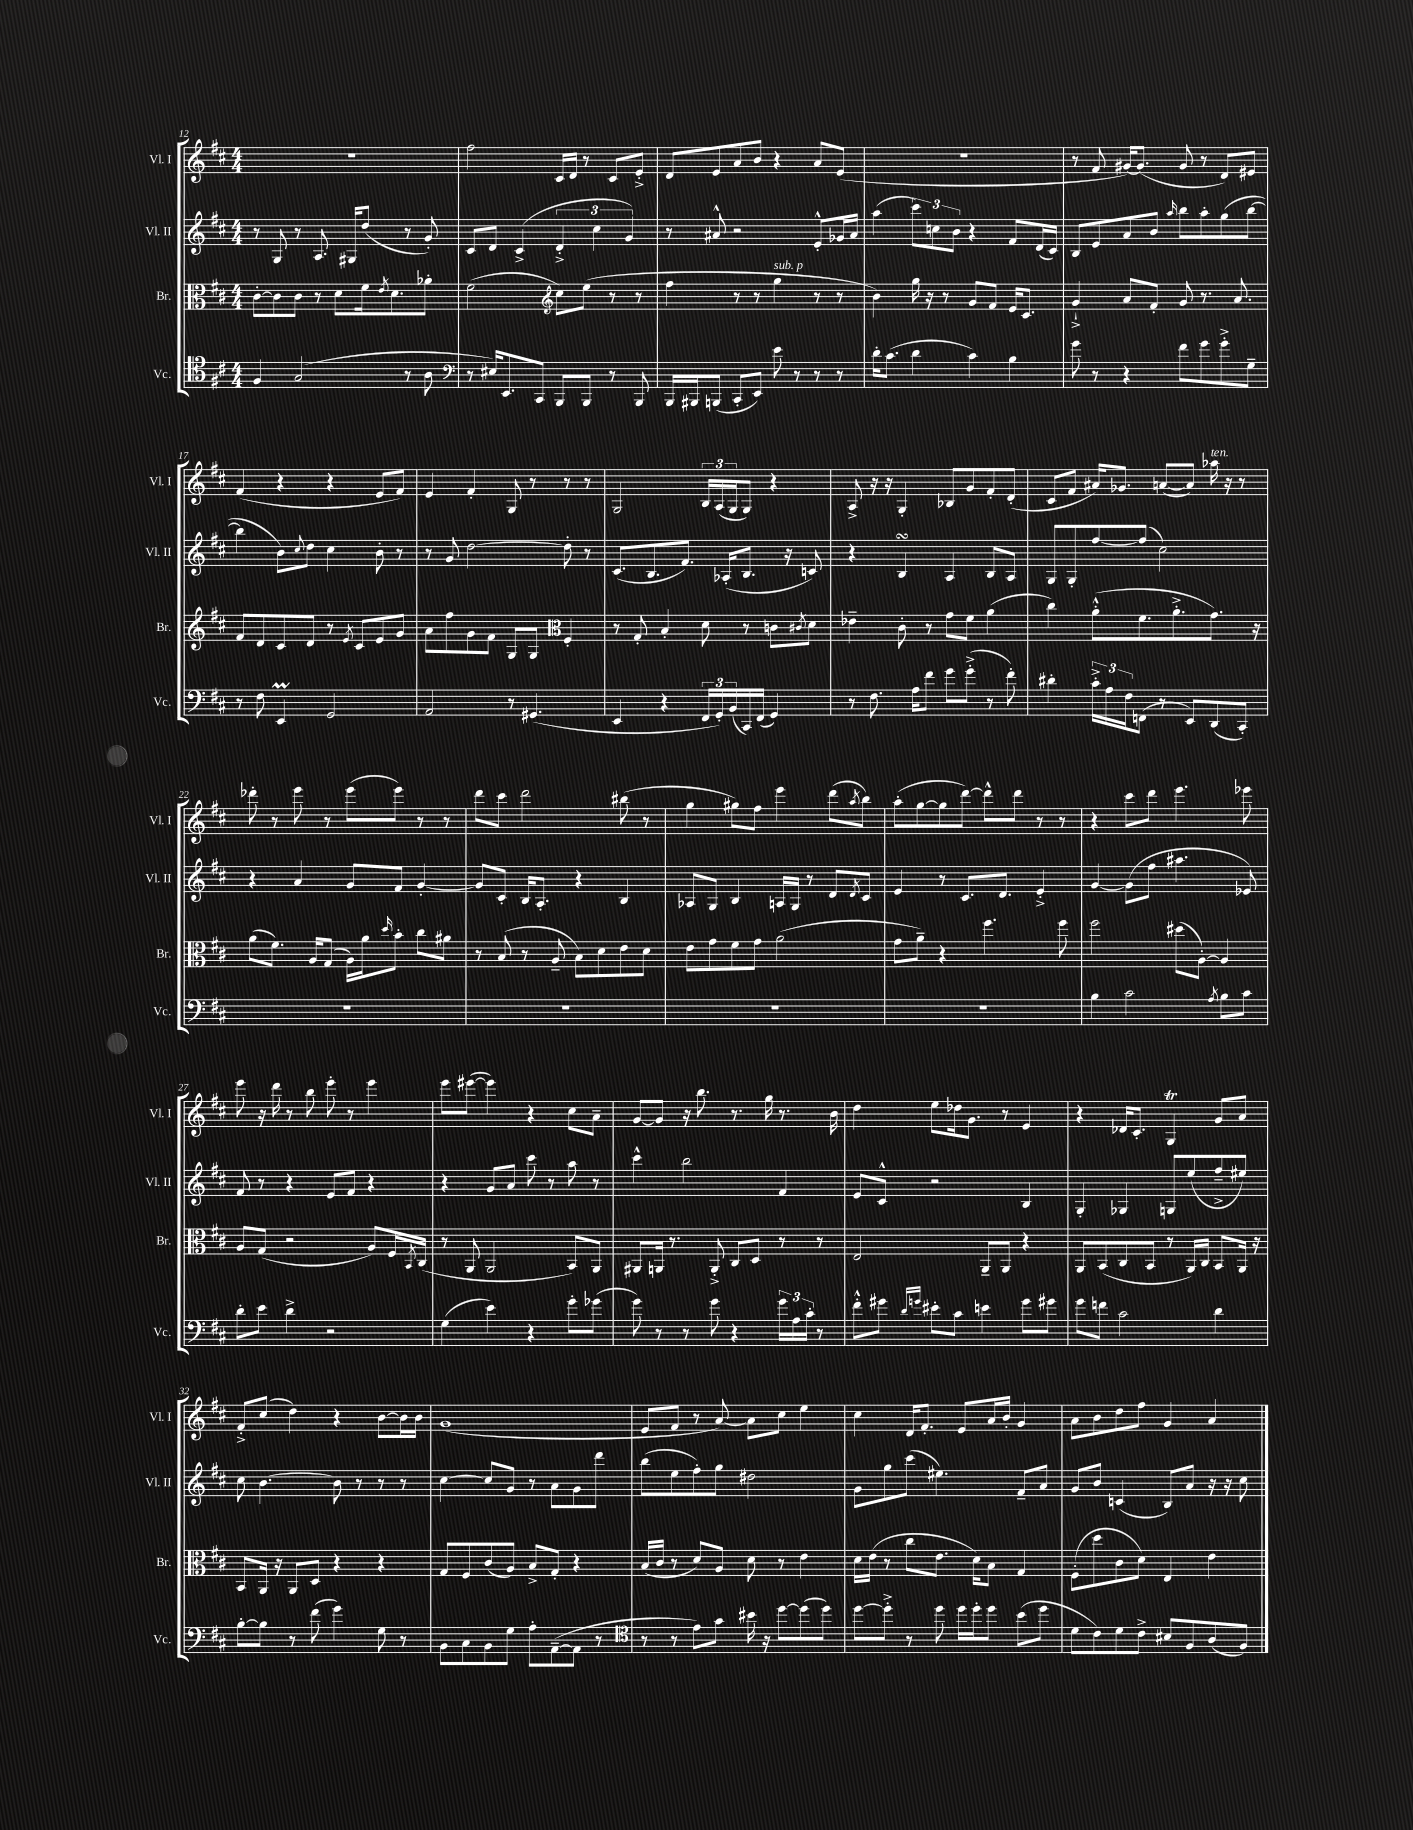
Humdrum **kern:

**kern	**kern	**kern	**kern
*part4	*part3	*part2	*part1
*staff4	*staff3	*staff2	*staff1
*I"Vc.	*I"Br.	*I"Vl. II	*I"Vl. I
*I'Vc.	*I'Br.	*I'Vl. II	*I'Vl. I
*clefC4	*clefC3	*clefG2	*clefG2
*k[f#c#]	*k[f#c#]	*k[f#c#]	*k[f#c#]
*M4/4	*M4/4	*M4/4	*M4/4
=12	=12	=12	=12
4F#/	[8c#'\L	8r	1r
.	8c#\]	8G/	.
(2G/	8c#\J	8r	.
.	8r	8.A/	.
.	8d\L	.	.
.	.	16G#X/KL	.
.	16f#\k	(8dd/J	.
.	8qe/	.	.
.	8.d\	.	.
8r	.	8r	.
8A\	8a-X'\J	8g'/)	.
=13	=13	=13	=13
*clefF4	*	*	*
8r	(2f#\	8c#/L	2ff#\
16E#X/KL)	.	8d/J	.
8.EE/	.	.	.
.	.	(4c#^/	.
8CC#/J	.	.	.
*	*clefG2	*	*
8BBB/L	8cc#\L)	6d'^/	16c#/LL
.	.	.	16d/JJ
8BBB/J	(8ee\J	.	8r
.	.	6cc#\	.
8r	8r	.	8c#/L
.	.	6g/)	.
8BBB/	8r	.	8e'^/J
=14	=14	=14	=14
16BBB/LL	4ff#\	8r	8d/L
16BBB#X/J	.	.	.
(8BBBn/J	.	8a#X^^/	8e/
8CC#'/L	8r	2r	8a/
8EE/J)	8r	.	8b/J
!	!LO:TX:a:i:t=sub. p	!	!
8e\	4gg\	.	4r
8r	.	.	.
8r	8r	8e'^^/L	8a/L
8r	8r	16g-X/L	(8e/J
.	.	16a#/JJ	.
=15	=15	=15	=15
16d'\KL	4b\)	(4aa\	1r
(8.c#\J	.	.	.
4d\	16gg\	12ccc#\L)	.
.	16r	.	.
.	.	12ccn\	.
.	8r	.	.
.	.	12b\J	.
4c#\)	8g/L	4r	.
.	8f#/J	.	.
4B\	16e/KL	8f#/L	.
.	8.c#/J	.	.
.	.	(16d/L	.
.	.	16c#/JJ)	.
=16	=16	=16	=16
8g\	4g`^/	8B/L	8r
8r	.	8e/	8f#/
4r	8a/L	8a/	[16g#X/KL)
.	.	.	(8.g#/J]
.	8f#'/J	8b/J	.
.	.	16qqaa/	.
8f#\L	8g/	8bb\L	8g#/
8g\	8.r	8aa'\	8r
8g'^\	.	(8gg\	8d/L)
.	8.a/	.	.
8G~\J	.	[8bb\J	8e#X/J
!!LO:LB:g=z
=17	=17	=17	=17
8r	8f#/L	4bb\]	(4f#/
8F#\	8d/	.	.
4EEM/	8c#/	8b\L)	4r
.	.	8qqcc#/	.
.	8d/J	8dd\J	.
2GG/	8r	4cc#\	4r
.	8qe/	.	.
.	8c#/L	.	.
.	8e/	8b'\	8e/L
.	8g/J	8r	8f#/J)
=18	=18	=18	=18
2AA/	8a\L	8r	4e/
.	8ff#\	8g/	.
.	8g\	[2dd\	4f#'/
.	8f#\J	.	.
8r	8G/L	.	8G/
(4.GG#X/	8G/J	.	8r
*	*clefC3	*	*
.	4F#'/	8dd'\]	8r
.	.	8r	8r
=19	=19	=19	=19
4EE/	8r	(8.c#/L	2G/
.	8G'/	.	.
.	.	8.B/	.
4r	4B'/	.	.
.	.	8.f#/J)	.
24FF#/LL	8d\	.	24B/LL
24GG'/)	.	.	(24A/
.	.	(16A-X'/KL	.
(24BB/	.	.	24G/J
16CC#/)	8r	8.B/J	8G/J)
(16FF#/JJ	.	.	.
4GG/)	8cn\L	.	4r
.	.	16r	.
.	8qc#X/	.	.
.	8d\J	8cn/)	.
=20	=20	=20	=20
8r	4e-X~\	4r	8A^/
8.F#\	.	.	16r
.	.	.	16r
.	8c#'\	4BsSSS/	4G'/
16A\KL	.	.	.
8f#\J	8r	.	.
8g\L	8g\L	4A/	8B-X/L
(8g'^\J	8f#\J	.	8g/
8r	(4a\	8B/L	8f#'/
8f#'\)	.	8A/J	(8d'/J
=21	=21	=21	=21
4d#X'\	4cc#\)	8G/L	8c#/L
.	.	8G'/	8f#/J
24c#'^\LL	(8a'^^\L	[8ff#/	16a#X/KL)
24A\	.	.	.
.	.	.	8.g-X/J
24F#\J	.	.	.
(8FFn\J	8.f#\	(8ff#/J]	.
8r	.	2cc#\)	([8an/L
.	8.a'^\	.	.
8EE/L)	.	.	8a/J])
!	!	!	!LO:TX:a:i:t=ten.
(8DD/	8.g\J)	.	16aa-X\
.	.	.	16r
8CC#'/J)	.	.	8r
.	16r	.	.
!!LO:LB:g=z
=22	=22	=22	=22
1r	(8a\L	4r	8ddd-X'\
.	8.f#\J)	.	8r
.	.	4a/	8eee\
.	16A/KL	.	.
.	(8G/J	.	8r
.	16A\LL)	8g/L	(8eee\L
.	16a\J	.	.
.	16qqdd/	.	.
.	8b'\J	8f#/J	8eee\J)
.	8cc#\L	[4g'/	8r
.	8a#X\J	.	8r
=23	=23	=23	=23
1r	8r	8g/L]	8ddd\L
.	(8B/	8c#'/J	8ccc#\J
.	8r	16B/KL	2ddd\
.	.	8.A'/J	.
.	8A~/	.	.
.	8B\L)	4r	.
.	8d\	.	.
.	8e\	4B/	(8bb#X\
.	8d\J	.	8r
=24	=24	=24	=24
1r	8e\L	8A-X/L	4gg\
.	8g\	8G/J	.
.	8f#\	4B/	8gg#X\L)
.	8g\J	.	8ff#\J
.	(2a\	16An/LL	4eee\
.	.	16G/JJ	.
.	.	8r	.
.	.	8d/L	(8ddd\L
.	.	8qd/	8qaa/
.	.	8c#/J	8bb\J)
=25	=25	=25	=25
1r	8g\L	4e/	(8aa'\L
.	8a~\J)	.	[8gg\
.	4r	8r	8gg\]
.	.	8.c#/L	[8ddd\J)
.	4.ff#\	.	8ddd^^\L]
.	.	8.d/J	.
.	.	.	8ddd\J
.	.	4e'^/	8r
.	8ff#\	.	8r
=26	=26	=26	=26
4B\	2ff#\	[4g/	4r
2c#\	.	(8g\L]	8ccc#\L
.	.	8ff#\J	8ddd\J
.	(8dd#X\L	4.aa#X\	4.eee\
.	[8A'\J)	.	.
8qA/	.	.	.
8B\L	4A/]	.	.
8c#\J	.	8e-X/)	8eee-X\
!!LO:LB:g=z
=27	=27	=27	=27
8d'\L	8A/L	8f#/	8eee\
8e\J	(8G/J	8r	16r
.	.	.	16ddd\
4d^\	2r	4r	8r
.	.	.	8bb\
2r	.	8e/L	8eee'\
.	.	8f#/J	8r
.	8A/L)	4r	4eee\
.	16F#/L	.	.
.	8qBB/	.	.
.	(16C#/JJ	.	.
=28	=28	=28	=28
(4G\	8r	4r	8eee\L
.	8AA/	.	([8eee#X\J
4e\)	2AA/	8g/L	4eee#\])
.	.	8a/J	.
4r	.	8ccc#\	4r
.	.	8r	.
8g'\L	8BB/L)	8aa\	8cc#\L
(8g-X\J	8AA/J	8r	8a~\J
=29	=29	=29	=29
8g\)	8AA#X/L	4ccc#^^\	[8g/L
8r	16AAn/Jk	.	8g/J]
.	8.r	.	.
8r	.	2bb\	16r
.	.	.	8.bb\
8g\	8AA'^/	.	.
4r	8C#/L	.	8.r
.	8D/J	.	.
.	.	.	16gg\
24g\LL	8r	4f#/	8.r
24A\	.	.	.
24c#'\JJ	.	.	.
8r	8r	.	.
.	.	.	16b\
=30	=30	=30	=30
8f#'^^\L	2E/	8e/L	4dd\
8g#X\J	.	8c#^^/J	.
16qqd/LL	.	.	.
16qqgn/JJ	.	.	.
8e#X'\L	.	2r	8ee\L
8c#\J	.	.	16dd-X\k
.	.	.	8.g\J
4en\	8AA~/L	.	.
.	8AA/J	.	8r
8g\L	4r	4B/	4e/
8g#X\J	.	.	.
=31	=31	=31	=31
8g\L	8AA/L	4G'/	4r
8fn\J	(8BB/	.	.
2c#\	8C#/	4G-X/	16d-X/KL
.	.	.	8.c#'/J
.	8BB/J	.	.
.	8r	8Gn/L	4GT/
.	16AA/LL)	(8ee/	.
.	16C#/JJ	.	.
4d\	8BB/L	8ff#~^/	8g/L
.	16AA/Jk	8ee#X/J)	8a/J
.	16r	.	.
!!LO:LB:g=z
=32	=32	=32	=32
[8B'\L	8BB/L	8cc#\	8f#'^/L
8B\J]	16AA/Jk	[4.b\	(8cc#/J
.	16r	.	.
8r	8AA/L	.	4dd\)
(8f#\	8D/J	.	.
4g\)	4r	8b\]	4r
.	.	8r	.
8G\	4r	8r	[8b\L
8r	.	8r	16b\L]
.	.	.	16b\JJ
=33	=33	=33	=33
8BB\L	8G/L	[4cc#\	(1g
8C#\	8F#/	.	.
8BB\	(8c#/	8cc#/L]	.
8G\J	8A/J)	8g/J	.
8A'\L	8B^/L	8r	.
([8AA~\	8G'/J	8a\L	.
8AA\J]	4r	8g\	.
8r	.	8ddd\J	.
=34	=34	=34	=34
*clefC4	*	*	*
8r	(16B/LL	(8bb\L	8e/L
.	16c#/JJ	.	.
8r	8r	8ee\	8f#/J
8e\L)	8d/L)	8ff#'\)	8r
8g\J	8A/J	8gg\J	[8a/)
16b#X\	8d\	2dd#X\	8a\L]
16r	.	.	.
[8dd\L	8r	.	8cc#\J
(8dd\]	4e\	.	4ee\
8dd\J)	.	.	.
=35	=35	=35	=35
[8dd\L	16d\LL	8g\L	4cc#\
.	(16e\JJ	.	.
8dd'^\J]	8r	8gg\	.
8r	8cc#\L	(8ccc#\J	16d/KL
.	.	.	8.f#'/J
8dd\	8.e\J	4.ee#X\)	.
16dd\LL	.	.	8e/L
16dd'\J	16d\KL)	.	.
8dd\J	8B\J	.	16a/L
.	.	.	16b'/JJ
(8b\L	4G/	8f#~/L	4g/
8dd\J	.	8a/J	.
=36	=36	=36	=36
8d\L	(8F#'\L	8g/L	8a\L
8c#\)	8dd\	8b/J	8b\
8d\	8c#\	(4cn/	8dd\
8c#^\J	8d\J)	.	8ff#\J
8B#X/L	4E/	8B/L)	4g/
8F#/	.	8a/J	.
(8A/	4e\	16r	4a/
.	.	16r	.
8F#/J)	.	8cc#\	.
==	==	==	==
*-	*-	*-	*-
